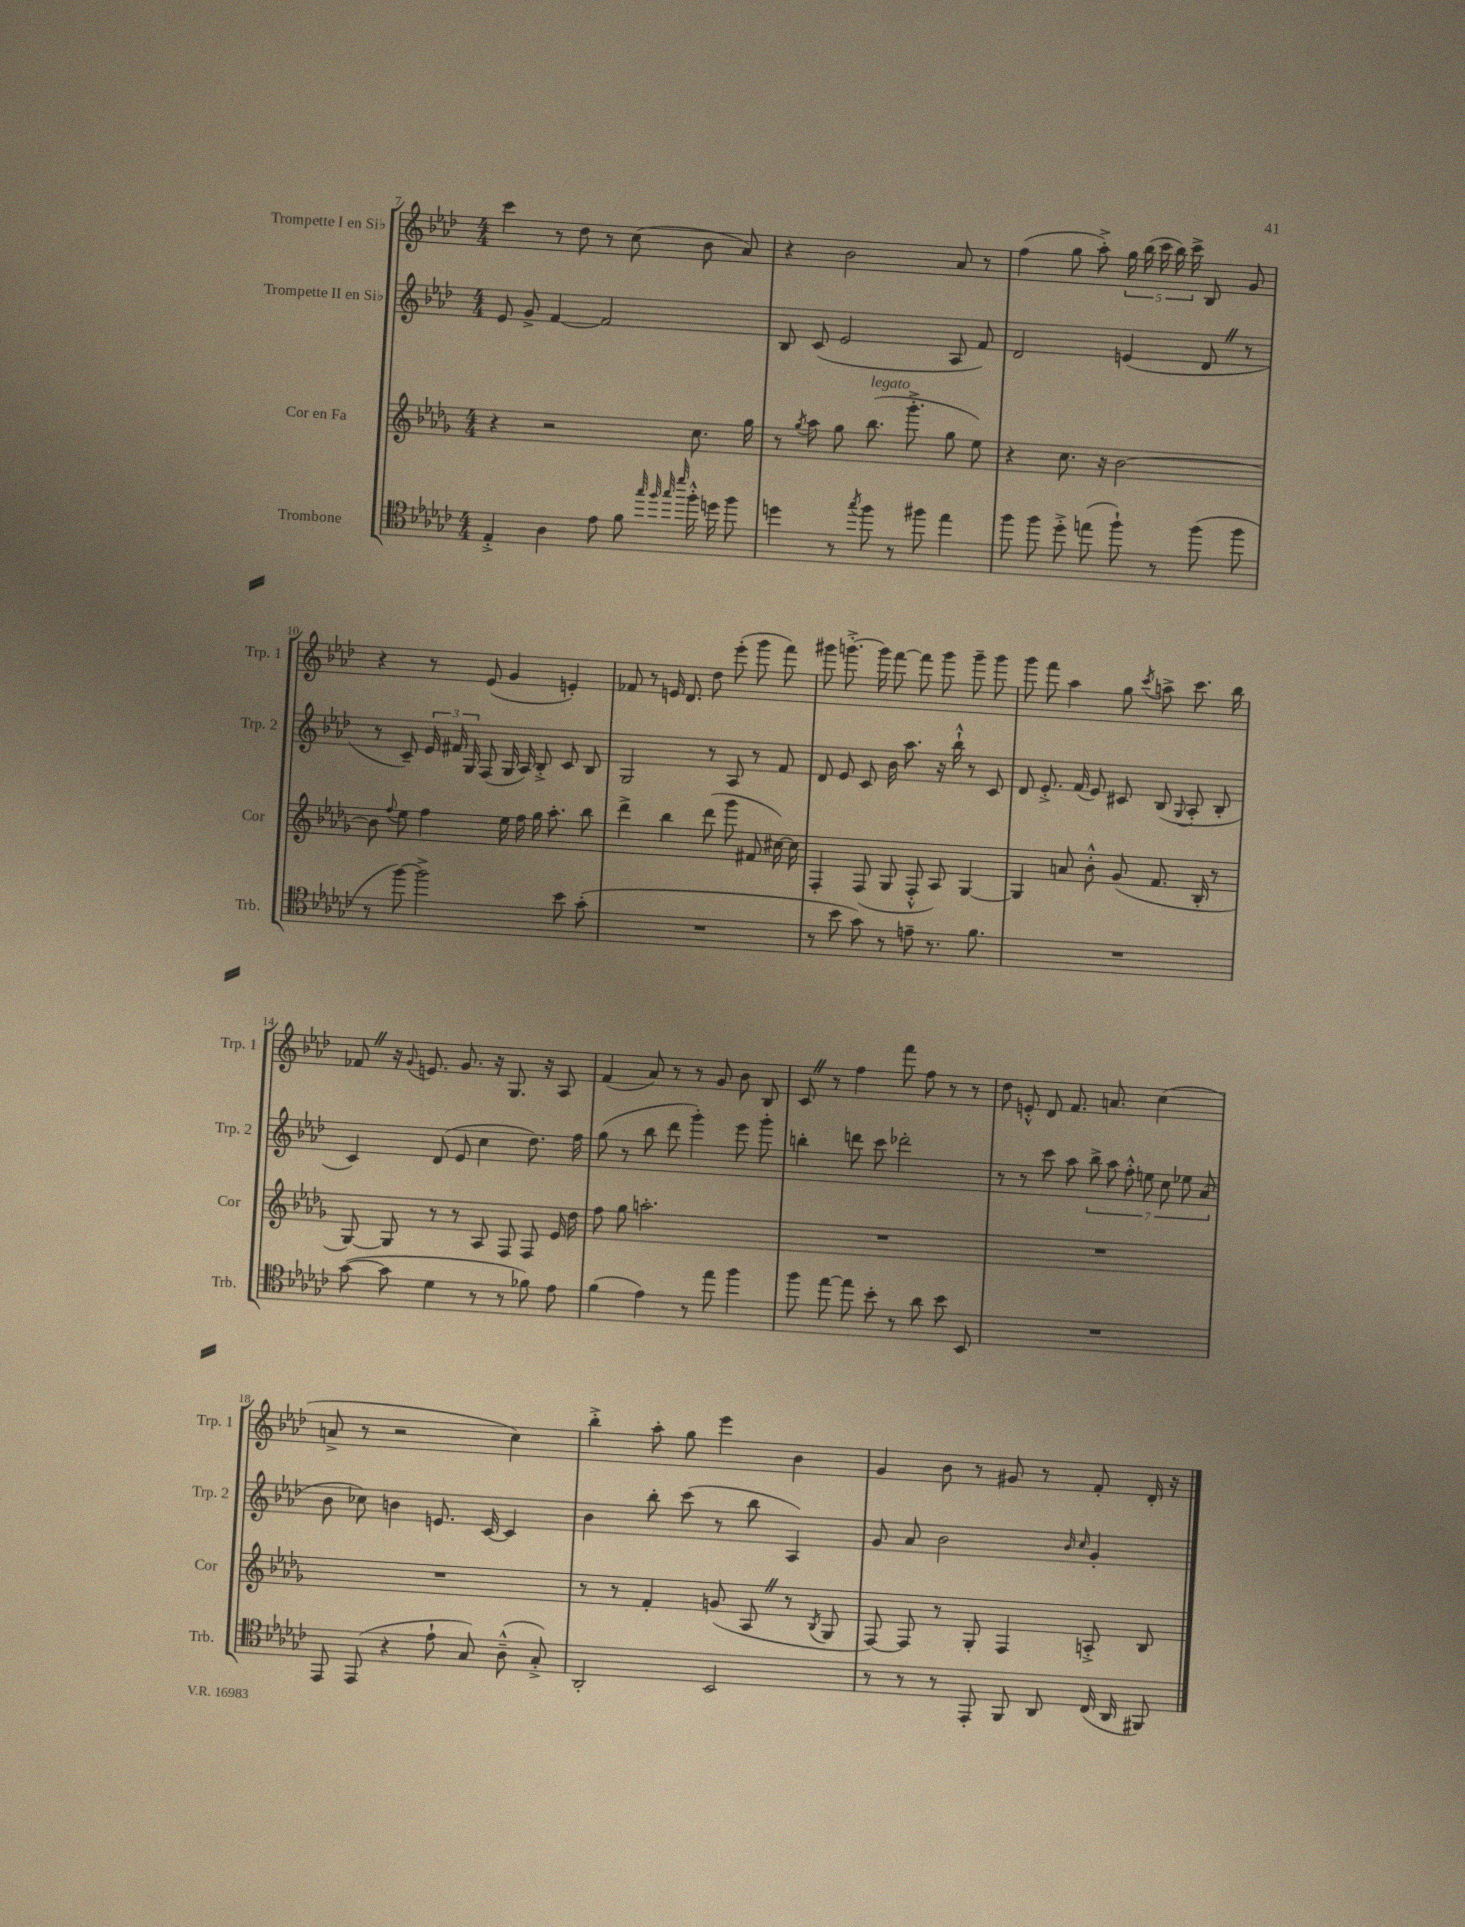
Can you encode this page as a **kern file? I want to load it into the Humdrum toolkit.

**kern	**kern	**kern	**kern
*part4	*part3	*part2	*part1
*staff4	*staff3	*staff2	*staff1
*I"Trombone	*I"Cor en Fa	*I"Trompette II en Si♭	*I"Trompette I en Si♭
*I'Trb.	*I'Cor	*I'Trp. 2	*I'Trp. 1
*clefC4	*clefG2	*clefG2	*clefG2
*k[b-e-a-d-g-c-]	*k[b-e-a-d-g-]	*k[b-e-a-d-]	*k[b-e-a-d-]
*M4/4	*M4/4	*M4/4	*M4/4
=7	=7	=7	=7
4E-'^/	4r	8e-/	4ccc\
.	.	8g^/	.
4A-\	2r	[4f/	8r
.	.	.	8dd-\
8e-\	.	2f/]	8r
8f\	.	.	(8cc\
32qqgg-/	.	.	.
32qqff/	.	.	.
32qqgg-/	.	.	.
32qqddd-/	.	.	.
16ff'^^\	8.cc\	.	8b-\
16ddn\	.	.	.
8ff\	.	.	8a-/)
.	16gg-\	.	.
=8	=8	=8	=8
4ddn\	8r	8B-/	4r
.	8qgg-/	.	.
.	8aa-\	(8c/	.
8r	8gg-\	2e-/	2b-\
8qgg-/	.	.	.
!	!LO:TX:a:i:t=legato	!	!
8ff\	(8.bb-\	.	.
8r	.	.	.
.	8.ggg-'^\	.	.
8ff#X\	.	.	.
4ee-\	8gg-\	8A-/	8a-/
.	8ee-\)	8f/)	8r
=9	=9	=9	=9
8ff\	4r	2d-/	(4ff\
8ff\	.	.	.
8dd-'^\	8.cc\	.	8gg\
(8een\	.	.	8aa-'^\)
.	16r	.	.
8ff`\)	[2b-\	(4en/	20gg\
.	.	.	(20bb-\
.	.	.	20ccc\
8r	.	.	.
.	.	.	20bb-\)
.	.	.	20ccc^\
(8ff\	.	8d-Z/	8B-/
8ff\	.	8r	8g/
!!LO:LB:g=z
=10	=10	=10	=10
8r	8b-\]	8r	4r
.	8qqff/	.	.
[8ff\)	8ee-\	8c~/)	.
2ff^\]	4ff\	24e-/	8r
.	.	24f#X/	.
.	.	24G/	.
.	.	(8F/	(8e-/
.	16ee-\	16G/	4g/
.	16ff\	16A-/)	.
.	16gg-\	8B-'^/	.
.	8.aa-'\	.	.
8b-\	.	8c/	4en'/)
(8g-'\	8bb-\	8B-/	.
=11	=11	=11	=11
1r	4ddd-^\	2G/	8f-X/
.	.	.	8r
.	4bb-\	.	16en/
.	.	.	8.d-/
.	(8ddd-\	8r	8dd-\
.	8ggg-\	8A-/	(8eee-'\
.	8f#X/	8r	8ggg\
.	[16cc#X\)	8f/	8fff\)
.	16cc#\]	.	.
=12	=12	=12	=12
8r	4F'/	8d-/	8ggg#X\
8b-\	.	8e-/	[8.gggn'^\
8g-\)	(8F/	8c/	.
.	.	.	16ggg\]
8r	8G-/	16b-\	[8fff\
.	.	8.aa-\	.
8en~\	8F'^^/	.	8fff\]
8.r	8A-/)	16r	8ggg\
.	.	16bb-`^^\	.
.	[4G-/	8r	8ggg~\
8.f\	.	.	.
.	.	8c/	8ggg\
=13	=13	=13	=13
1r	4G-/]	8d-/	8ggg\
.	.	8.e-'^/	8fff\
.	8an/	.	4aa-\
.	.	(16f/	.
.	8b-'^^\	8e-/)	.
.	(8g-/	8c#X/	8gg\
.	.	.	8qccc/
.	8.f/	(8B-/	8aan^\
.	.	8qqG/	.
.	.	8A-'/	8.ccc\
.	16B-'/	.	.
.	8r	8B-'/	.
.	.	.	16bb-\
!!LO:LB:g=z
=14	=14	=14	=14
([8g-\	[8G-/)	4c/)	8f-XZ/
8g-\]	8G-/]	.	16r
.	.	.	8qqg/
.	.	.	8.en/
4d-\	8r	(8d-/	.
.	8r	8e-/	8.g/
8r	8A-/	4cc\	.
.	.	.	16r
8r	8F/	.	8.G/
8f-X\)	8F/	8.dd-\)	.
.	.	.	16r
8e-\	16e-/	.	8A-/
.	16dd-\	16ff\	.
=15	=15	=15	=15
(4f\	8ff\	(8gg\	(4f/
.	8gg-\	8r	.
4e-\)	2.aan'\	8bb-\	8a-/)
.	.	8ddd-\	8r
8r	.	4ggg'\)	8r
8ee-\	.	.	8g/
4ff\	.	8eee-\	8b-\
.	.	8ggg'\	8B-/
=16	=16	=16	=16
8ff\	1r	4bbn'\	8cZ/
[8ee-\	.	.	8r
8ee-\]	.	8dddn\	4ff\
8b-'\	.	8ccc\	.
8r	.	2ddd-X'\	8fff\
8a-\	.	.	8ff\
8b-\	.	.	8r
8BB-/	.	.	8r
=17	=17	=17	=17
1r	1r	8r	8dd-\
.	.	8r	8en'^^/
.	.	8ccc\	8d-/
.	.	8aa-\	8.f/
.	.	14bb-^\	.
.	.	.	8.an/
.	.	14aa-\	.
.	.	14ff'^^\	.
.	.	14een\	.
.	.	.	(4cc\
.	.	14cc\	.
.	.	14ee-X\	.
.	.	(14a-/	.
!!LO:LB:g=z
=18	=18	=18	=18
8EE-/	1r	8b-\	8an^/
(8EE-/	.	8cc-X\)	8r
4r	.	4bn\	2r
8e-`\	.	8.en/	.
8G-/)	.	.	.
.	.	[16c/	.
(8A-~^^\	.	4c/]	4cc\)
8G-'^/)	.	.	.
=19	=19	=19	=19
2AA-'/	8r	4b-\	4bb-'^\
.	8r	.	.
.	4f'/	8bb-'\	8aa-'\
.	.	(8ccc\	8gg\
2BB-/	(8gn/	8r	4eee-\
.	8A-Z/	8bb-\	.
.	8r	4A-/)	4b-\
.	8qB-/	.	.
.	8G-/	.	.
=20	=20	=20	=20
8r	[8F/)	8g/	4g/
8r	8F/]	8a-/	.
8r	8r	2b-\	8b-\
8EE-'/	8G-'/	.	8r
8FF/	4F/	.	8g#X/
8AA-/	.	.	8r
.	.	16qqb-/	.
.	.	16qqcc/	.
(16C-/	8An'^/	4g'/	8f'/
16AA-/	.	.	.
8FF#X/)	8B-/	.	16d-'/
.	.	.	16r
==	==	==	==
*-	*-	*-	*-
